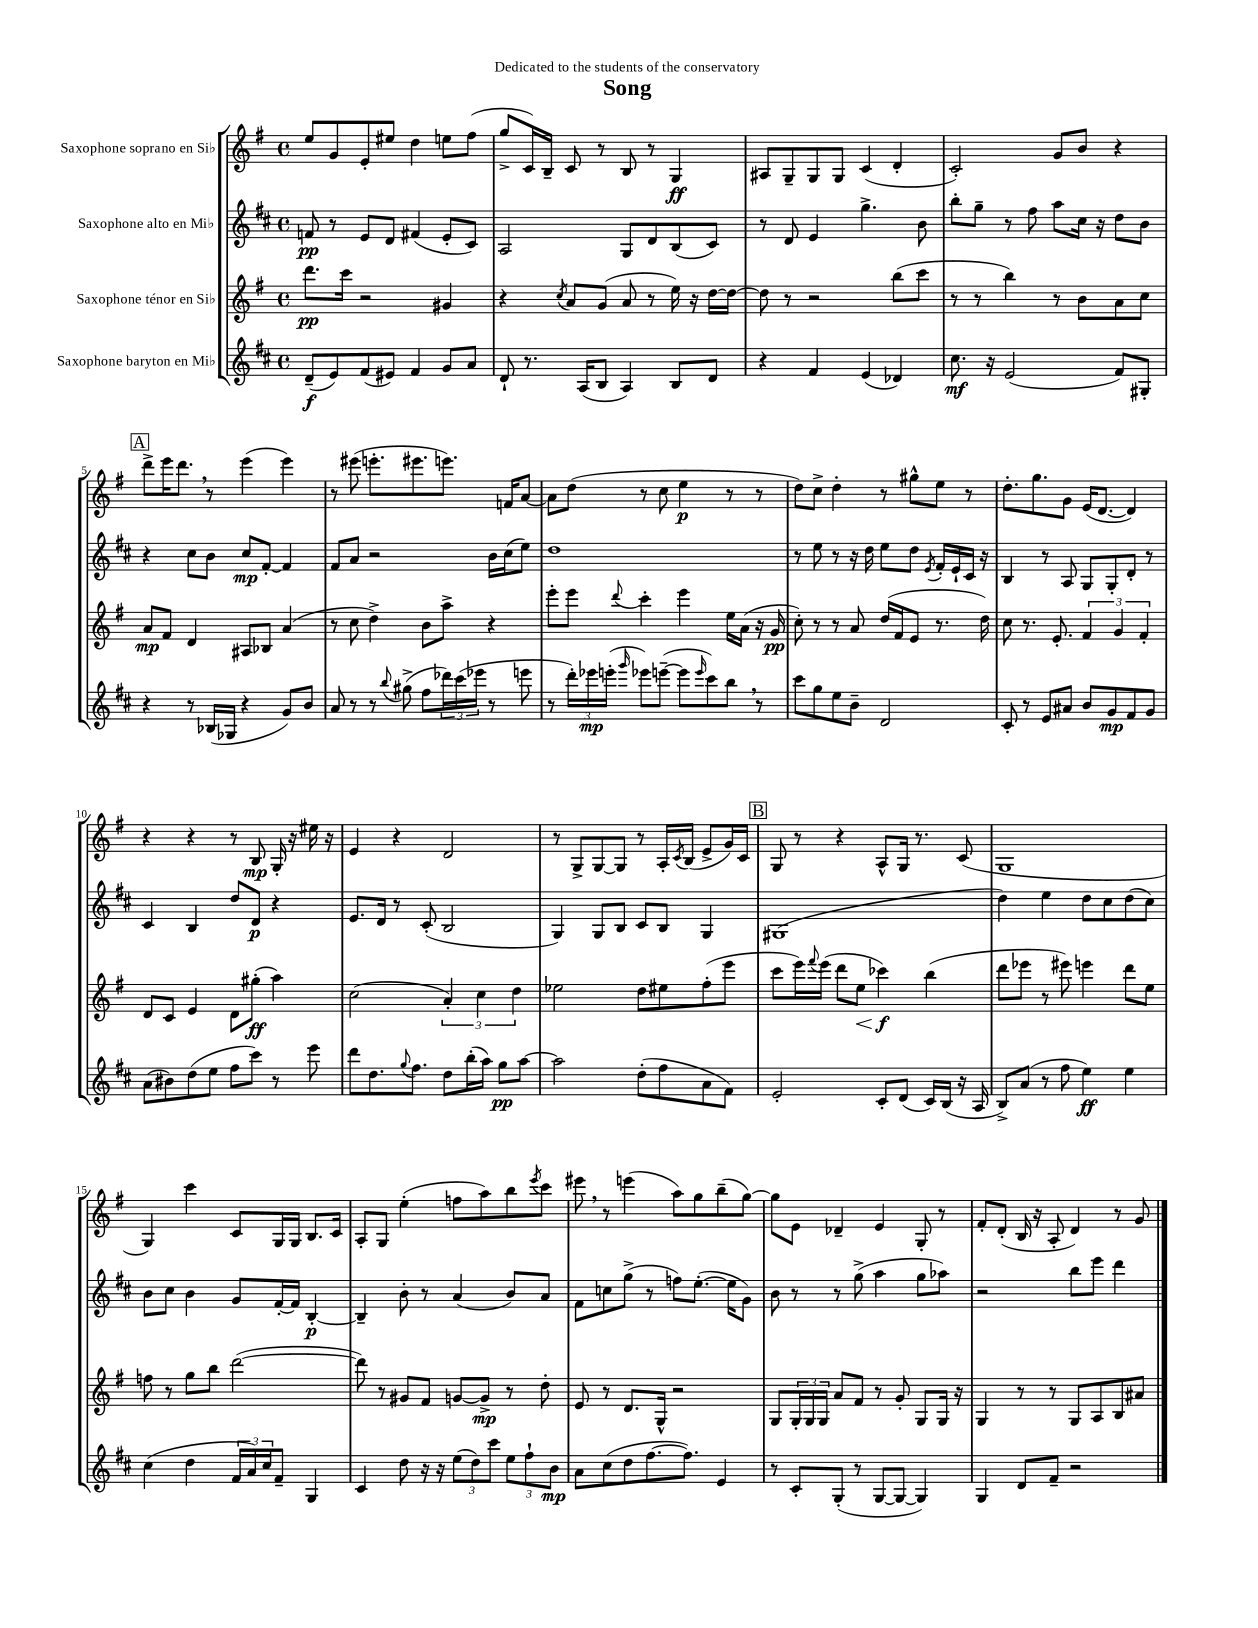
\header { title = "Song" dedication = "Dedicated to the students of the conservatory" }
<<
\new StaffGroup <<
\new Staff = "s0" \with { instrumentName = "Saxophone soprano en Sib" } {
    \clef treble \key g \major \defaultTimeSignature \time 4/4
    e''8 g'8 e'8-. eis''8 d''4 e''8 fis''8( |
    g''8-> c'16) b16-- c'8 r8 b8 r8 g4\ff |
    ais8 g8-- g8 g8 c'4( d'4-. |
    c'2-.) g'8 b'8 r4 |
    \mark \markup { \box "A" } d'''8-> e'''16 d'''8. \breathe r8 e'''4( e'''4) |
    r8 eis'''8( e'''8.-. eis'''8. e'''8.) f'16 a'8~ |
    a'8 d''8( r8 c''8 e''4\p r8 r8 |
    d''8) c''8-> d''4-. r8 gis''8-^ e''8 r8 |
    d''8.-. g''8. g'8 e'16( d'8.~ d'4) |
    r4 r4 r8 b8\mp g16-. r16 eis''16 r16 |
    e'4 r4 d'2 |
    r8 g8-> g8~ g8 r8 a16-. \acciaccatura { c'8 } b16( e'8-> g'16) c'16 |
    \mark \markup { \box "B" } g8 r8 r4 a8-^ g16 r8. c'8( |
    g1 |
    g4) c'''4 c'8 g16 g16 b8. c'16 |
    a8-. g8 e''4-.( f''8 a''8) b''8 \acciaccatura { e'''8 } c'''8 |
    eis'''8 \breathe r8 e'''4( a''8) g''8 b''8--( g''8~) |
    g''8 e'8 des'4-- e'4 g8-. r8 |
    fis'8-. d'8-.( b16 r16 a8-. d'4) r8 g'8 \bar "|." |
}
\new Staff = "s1" \with { instrumentName = "Saxophone alto en Mib" } {
    \clef treble \key d \major \defaultTimeSignature \time 4/4
    f'8\pp r8 e'8 d'8 fis'4( e'8-. cis'8) |
    a2 g8 d'8 b8( cis'8) |
    r8 d'8 e'4 g''4.-> b'8 |
    b''8-. g''8-- r8 fis''8 a''8 cis''16 r16 d''8 b'8 |
    \mark \markup { \box "A" } r4 cis''8 b'8 cis''8\mp fis'8~-. fis'4 |
    fis'8 a'8 r2 b'16 cis''16( e''8) |
    d''1 |
    r8 e''8 r8 r16 d''16 e''8 d''8 \acciaccatura { e'8 } fis'16-. e'16-! cis'16 r16 |
    b4 r8 a8 g8 g8-. d'8-. r8 |
    cis'4 b4 d''8 d'8\p r4 |
    e'8. d'16 r8 cis'8-.( b2 |
    g4) g8 b8 cis'8 b8 g4 |
    \mark \markup { \box "B" } gis1( |
    d''4) e''4 d''8 cis''8 d''8( cis''8) |
    b'8 cis''8 b'4 g'8 fis'16~-. fis'16 b4~-.\p |
    b4-- b'8-. r8 a'4( b'8) a'8 |
    fis'8 c''8 g''8->( r8 f''8) e''8.~-.( e''16 g'8) |
    b'8 r8 r8 g''8->( a''4 g''8 aes''8) |
    r2 b''8 e'''8 d'''4 \bar "|." |
}
\new Staff = "s2" \with { instrumentName = "Saxophone ténor en Sib" } {
    \clef treble \key g \major \defaultTimeSignature \time 4/4
    d'''8.\pp c'''16 r2 gis'4 |
    r4 \acciaccatura { c''8 } a'8 g'8( a'8 r8 e''16) r16 d''16~ d''16~ |
    d''8 r8 r2 b''8( c'''8 |
    r8 r8 b''4) r8 b'8 a'8 c''8 |
    \mark \markup { \box "A" } a'8\mp fis'8 d'4 ais8 bes8 a'4( |
    r8 c''8 d''4->) b'8 a''8-> r4 |
    e'''8-. e'''8 \appoggiatura { d'''8 } c'''4-. e'''4 e''16 a'16( r16 g'16\pp |
    c''8-.) r8 r8 a'8 d''16( fis'16 e'8 r8. d''16) |
    c''8 r8. e'8.-. \tuplet 3/2 { fis'4 g'4 fis'4-. } |
    d'8 c'8 e'4 d'8 gis''8-.\ff( a''4) |
    c''2( \tuplet 3/2 { a'4-.) c''4 d''4 } |
    ees''2 d''8 eis''8 fis''8-.( e'''8 |
    \mark \markup { \box "B" } c'''8 e'''16) \appoggiatura { fis'''8 } e'''16( d'''8 e''8\< ces'''4\f\!) b''4( |
    d'''8 ees'''8 r8 eis'''8) e'''4 d'''8 e''8 |
    f''8 r8 g''8 b''8 d'''2~( |
    d'''8) r8 gis'8 fis'8 g'8~ g'8->\mp r8 d''8-. |
    e'8 r8 d'8. g16-^ r2 |
    g8 \tuplet 3/2 { g16-. g16 g16 } a'8 fis'8 r8 g'8-. g8 g16 r16 |
    g4 r8 r8 g8 a8 b8 ais'8 \bar "|." |
}
\new Staff = "s3" \with { instrumentName = "Saxophone baryton en Mib" } {
    \clef treble \key d \major \defaultTimeSignature \time 4/4
    d'8--\f( e'8) fis'8( eis'8) fis'4 g'8 a'8 |
    d'8-! r8. a16( b8 a4) b8 d'8 |
    r4 fis'4 e'4( des'4) |
    cis''8.\mf r16 e'2( fis'8) gis8-. |
    \mark \markup { \box "A" } r4 r8 bes16( ges16 r4 g'8) b'8 |
    a'8 r8 r8 \appoggiatura { b''8 } gis''8->( fis''8 \tuplet 3/2 { des'''16) cis'''16( ees'''16 } r8 e'''8 |
    r8 \tuplet 3/2 { d'''16-.) ees'''16\mp e'''16-.( } \grace { g'''16 } ees'''8) e'''8~--( e'''8 \grace { e'''16 } cis'''8) b''8 \breathe r8 |
    cis'''8 g''8 e''8 b'8-- d'2 |
    cis'8-. r8 e'8 ais'8 b'8 g'8\mp fis'8 g'8 |
    a'8( bis'8) d''8( e''8 fis''8 cis'''8) r8 e'''8 |
    d'''8 d''8. \appoggiatura { g''8 } fis''8. d''8 b''16-.( a''16) g''8\pp a''8~ |
    a''2 d''8-.( fis''8 a'8 fis'8) |
    \mark \markup { \box "B" } e'2-. cis'8-. d'8( cis'16) b16( r16 a16 |
    b8->) a'8( r8 fis''8 e''4\ff) e''4 |
    cis''4( d''4 \tuplet 3/2 { fis'16 a'16) cis''16 } fis'8-- g4 |
    cis'4 d''8 r16 r16 \tuplet 3/2 { e''8( d''8) cis'''8 } \tuplet 3/2 { e''8 fis''8-! b'8\mp } |
    a'8 cis''8( d''8 fis''8.~ fis''8.) e'4 |
    r8 cis'8-. g8-.( r8 g8~ g8~ g4) |
    g4 d'8 fis'8-- r2 \bar "|." |
}
>>
>>
